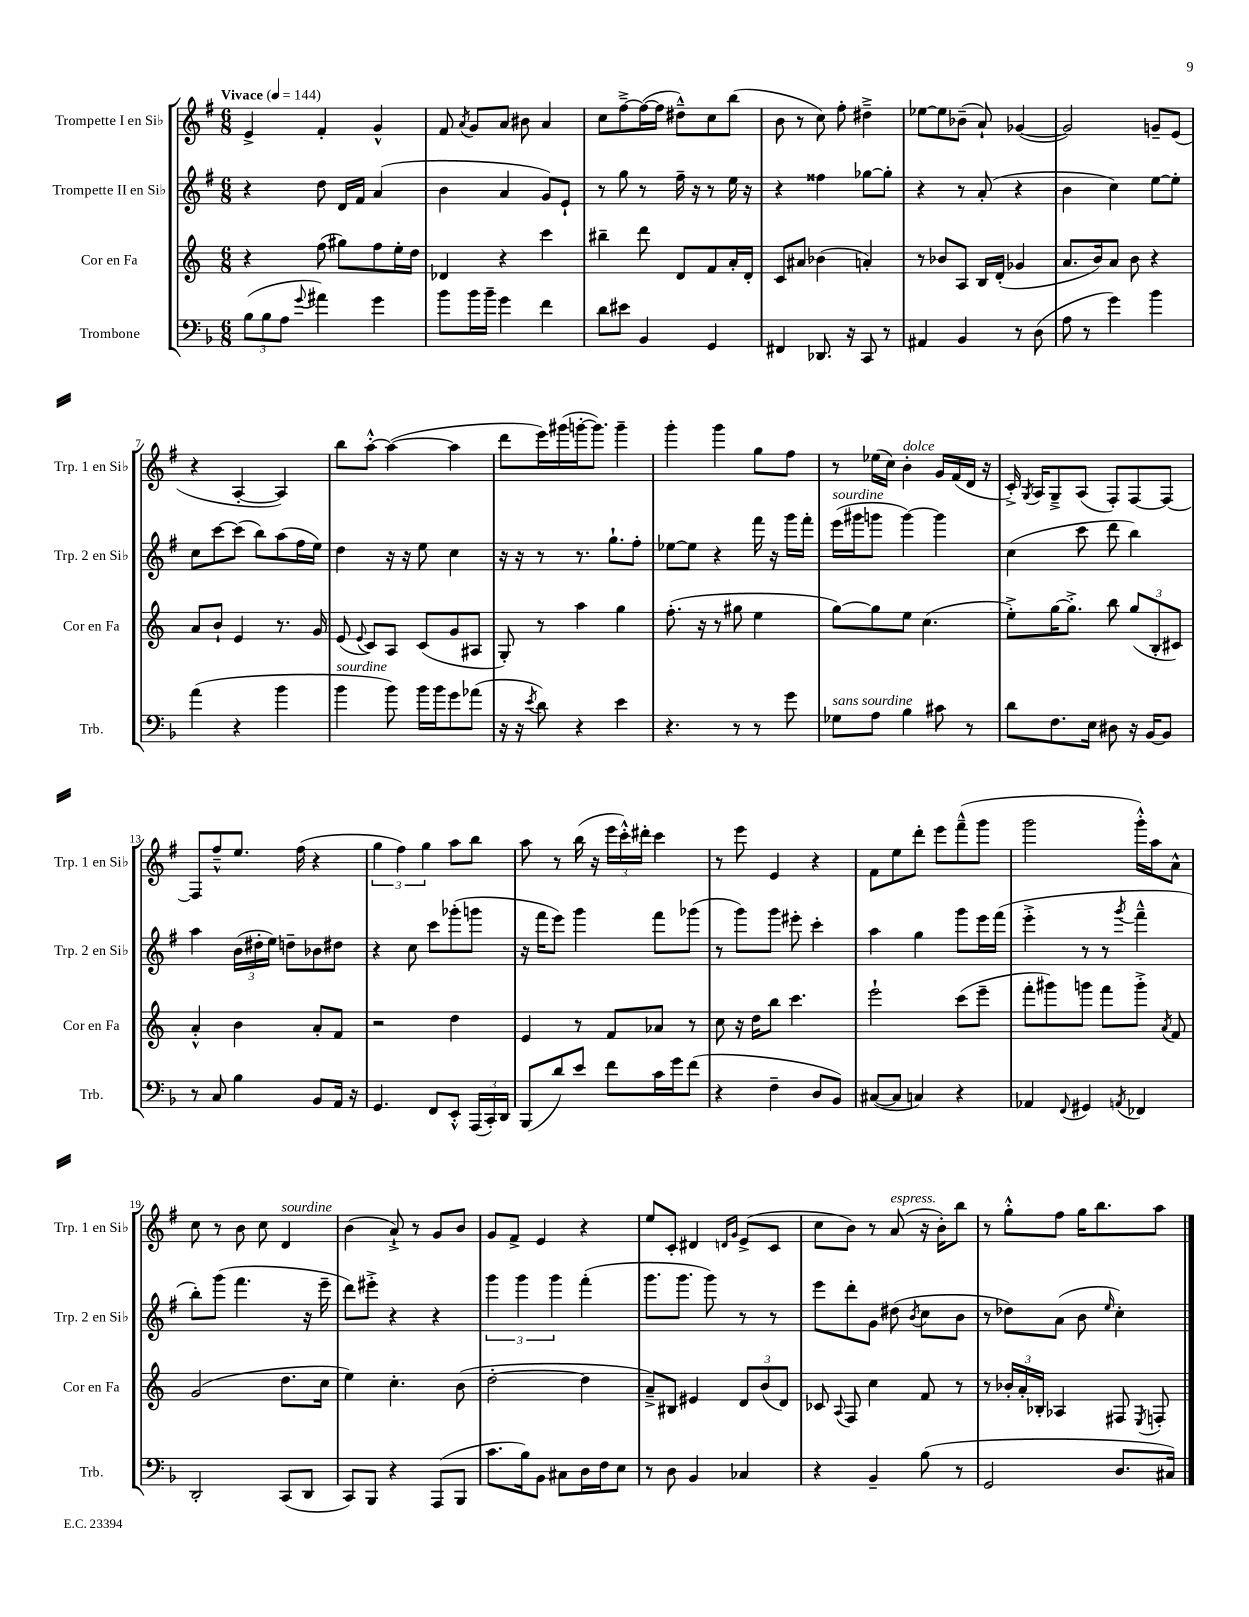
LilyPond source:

<<
\new StaffGroup <<
\new Staff = "s0" \with { instrumentName = "Trompette I en Sib" shortInstrumentName = "Trp. 1 en Sib" } {
    \clef treble \key g \major \numericTimeSignature \time 6/8 \tempo "Vivace" 4 = 144
    \autoBeamOff e'4-> fis'4-. g'4-^ |
    fis'8 \acciaccatura { a'8 } g'8[ a'8] bis'8 a'4 |
    c''8[ fis''8~---> fis''16~( fis''16] dis''8[---^) c''8 b''8]( |
    b'8 r8 c''8) fis''8-. dis''4---> |
    ees''8[~ ees''8 bes'8]--( a'8-!) ges'4~( |
    ges'2) g'8[-- e'8]( |
    r4 a4~-. a4) |
    b''8[ a''8]~-.-^ a''4~( a''4 |
    d'''8[ e'''16) gis'''16( g'''16~-. g'''8.]) g'''4-- |
    g'''4-. g'''4 g''8[ fis''8] |
    r8 ees''16[( c''16]) b'4-.^\markup { \italic "dolce" } g'16[ fis'16( d'16] r16 |
    c'16-.->) \acciaccatura { g8 } a16[ g8---> a8]( fis8[-.) fis8~ fis8]~ |
    fis8[ fis''8---^ e''8.] fis''16( r4 |
    \tuplet 3/2 { g''4 fis''4) g''4 } a''8[ b''8] |
    a''8 r8 b''16( r16 \tuplet 3/2 { e'''16[ c'''16-.-^) dis'''16]-. } c'''4 |
    r8 e'''8 e'4 r4 |
    fis'8[ e''8 d'''8]-. e'''8[ fis'''8---^( g'''8] |
    g'''2 g'''16[-.-^) a''16 a'8]-^ |
    c''8 r8 b'8 c''8 d'4^\markup { \italic "sourdine" } |
    b'4( a'8-!->) r8 g'8[ b'8] |
    g'8[ fis'8]-> e'4 r4 |
    e''8[ c'8]-. dis'4 \grace { d'16[ g'16] } e'8[->( c'8] |
    c''8[ b'8]) r8 a'8^\markup { \italic "espress." }( r16 b'16[-.) b''8] |
    r8 g''8[-.-^ fis''8] g''16[ b''8. a''8] \bar "|." |
}
\new Staff = "s1" \with { instrumentName = "Trompette II en Sib" shortInstrumentName = "Trp. 2 en Sib" } {
    \clef treble \key g \major \numericTimeSignature \time 6/8
    \autoBeamOff r4 d''8 d'16[ fis'16] a'4( |
    b'4 a'4 g'8[) e'8]-! |
    r8 g''8 r8 fis''16-- r16 r8 e''16 r16 |
    r4 fisis''4 ges''8[~ ges''8]-. |
    r4 r8 a'8-.( r4 |
    b'4 c''4) e''8[~ e''8]-. |
    c''8[ c'''8~ c'''8]( b''8[) a''8( fis''16 e''16]) |
    d''4 r16 r16 e''8 c''4 |
    r16 r16 r8 r8. g''8.[-! fis''8]-. |
    ees''8[~ ees''8] r4 fis'''16 r16 g'''16[ fis'''16]-. |
    e'''16[^\markup { \italic "sourdine" }( gis'''16 g'''8] g'''4~) g'''4 |
    c''4( c'''8 d'''8 b''4) |
    a''4 \tuplet 3/2 { b'16[( dis''16-. e''16]) } d''8[-- bes'8 dis''8] |
    r4 c''8 c'''8[ ges'''8-.( g'''8] |
    r16 fis'''16[ e'''8]) g'''4 fis'''8[ ges'''8]( |
    r8 g'''8[) g'''8] eis'''8-. c'''4-. |
    a''4 g''4 g'''8[ e'''16 fis'''16]( |
    e'''4-.-> r8 r8 \acciaccatura { g'''8 } fis'''4---^ |
    b''8[-.) g'''8]( fis'''4. r16 e'''16-- |
    d'''8[) eis'''8]-.-> r4 r4 |
    \tuplet 3/2 { g'''4 g'''4 g'''4 } fis'''4-.( |
    g'''8.[ g'''8.] g'''8) r8 r8 |
    e'''8[ d'''8-. g'8] dis''8( \acciaccatura { b'8 } c''8[ b'8] |
    r8 des''8[) a'8]( b'8 \grace { e''16 } c''4-.) \bar "|." |
}
\new Staff = "s2" \with { instrumentName = "Cor en Fa" shortInstrumentName = "Cor en Fa" } {
    \clef treble \key c \major \numericTimeSignature \time 6/8
    \autoBeamOff r4 f''8( gis''8[) f''8 e''16-. d''16] |
    des'4 r4 c'''4 |
    bis''4-- d'''8 d'8[ f'8 a'16-. d'16]-. |
    c'8[ ais'8] bes'4( a'4-.) |
    r8 bes'8[ a8] b16[ d'16]-.( ges'4 |
    a'8.[ b'16) a'8] b'8 r4 |
    a'8[ b'8]-! e'4 r8. g'16 |
    e'8( \appoggiatura { e'8 } c'8[) a8] c'8[( g'8 ais8] |
    g8-.) r8 a''4 g''4 |
    f''8.-.( r16 r8 gis''8 e''4 |
    g''8[~) g''8 e''8] c''4.( |
    e''8[-.->) g''16~ g''8.]-.-> b''8 \tuplet 3/2 { g''8[( b8-. cis'8]) } |
    a'4-.-^ b'4 a'8[-. f'8] |
    r2 d''4 |
    e'4 r8 f'8[ aes'8] r8 |
    c''8 r16 d''16[ b''8] c'''4. |
    e'''2-! c'''8[( e'''8]-- |
    f'''8[-. gis'''8) g'''8] f'''8[ g'''8]-.-> \acciaccatura { a'8 } f'8 |
    g'2( d''8.[ c''16] |
    e''4) c''4.-. b'8( |
    d''2~-. d''4 |
    a'8[--->) bis8] eis'4 \tuplet 3/2 { d'8[ b'8( d'8]) } |
    ces'8 \appoggiatura { a8 } f8 c''4 f'8 r8 |
    r8 \tuplet 3/2 { bes'16[-. a'16-. bes16]-. } aes4 fis8 \acciaccatura { e8 } f8-. \bar "|." |
}
\new Staff = "s3" \with { instrumentName = "Trombone" shortInstrumentName = "Trb." } {
    \clef bass \key f \major \numericTimeSignature \time 6/8
    \autoBeamOff \tuplet 3/2 { bes8[( bes8 a8] } \appoggiatura { g'8 } ais'4) g'4 |
    bes'8[ bes'16 bes'16]-- g'4 f'4 |
    d'8[ eis'8] bes,4 g,4 |
    fis,4 des,8. r16 c,8 r8 |
    ais,4 bes,4 r8 d8( |
    a8 r8 g'4) bes'4 |
    a'4( r4 bes'4 |
    bes'4^\markup { \italic "sourdine" } bes'8) bes'16[ bes'16 g'8 aes'8]( |
    r16 r16 \acciaccatura { e'8 } d'8) r4 e'4 |
    r4. r8 r8 g'8 |
    ges8[^\markup { \italic "sans sourdine" } a8] bes4 cis'8 r8 |
    d'8[ f8. e16] dis8 r16 bes,16[~ bes,8] |
    r8 c8 bes4 bes,8[ a,16] r16 |
    g,4. f,8[ e,8]-.-^ \tuplet 3/2 { a,,16[( c,16-.) d,16] } |
    bes,,8[( d'8) e'8] f'8[ c'16 g'16 f'8]( |
    r4 f4-- d8[ bes,8]) |
    cis8[~( cis8] c4) r4 |
    aes,4 \appoggiatura { f,8 } gis,4 \acciaccatura { a,8 } fes,4 |
    d,2-. c,8[( d,8] |
    c,8[) bes,,8] r4 a,,8[( bes,,8] |
    c'8.[ bes16) bes,8] cis8[ d16 f16 e8] |
    r8 d8 bes,4 ces4 |
    r4 bes,4-- bes8( r8 |
    g,2 d8.[ cis16]) \bar "|." |
}
>>
>>
